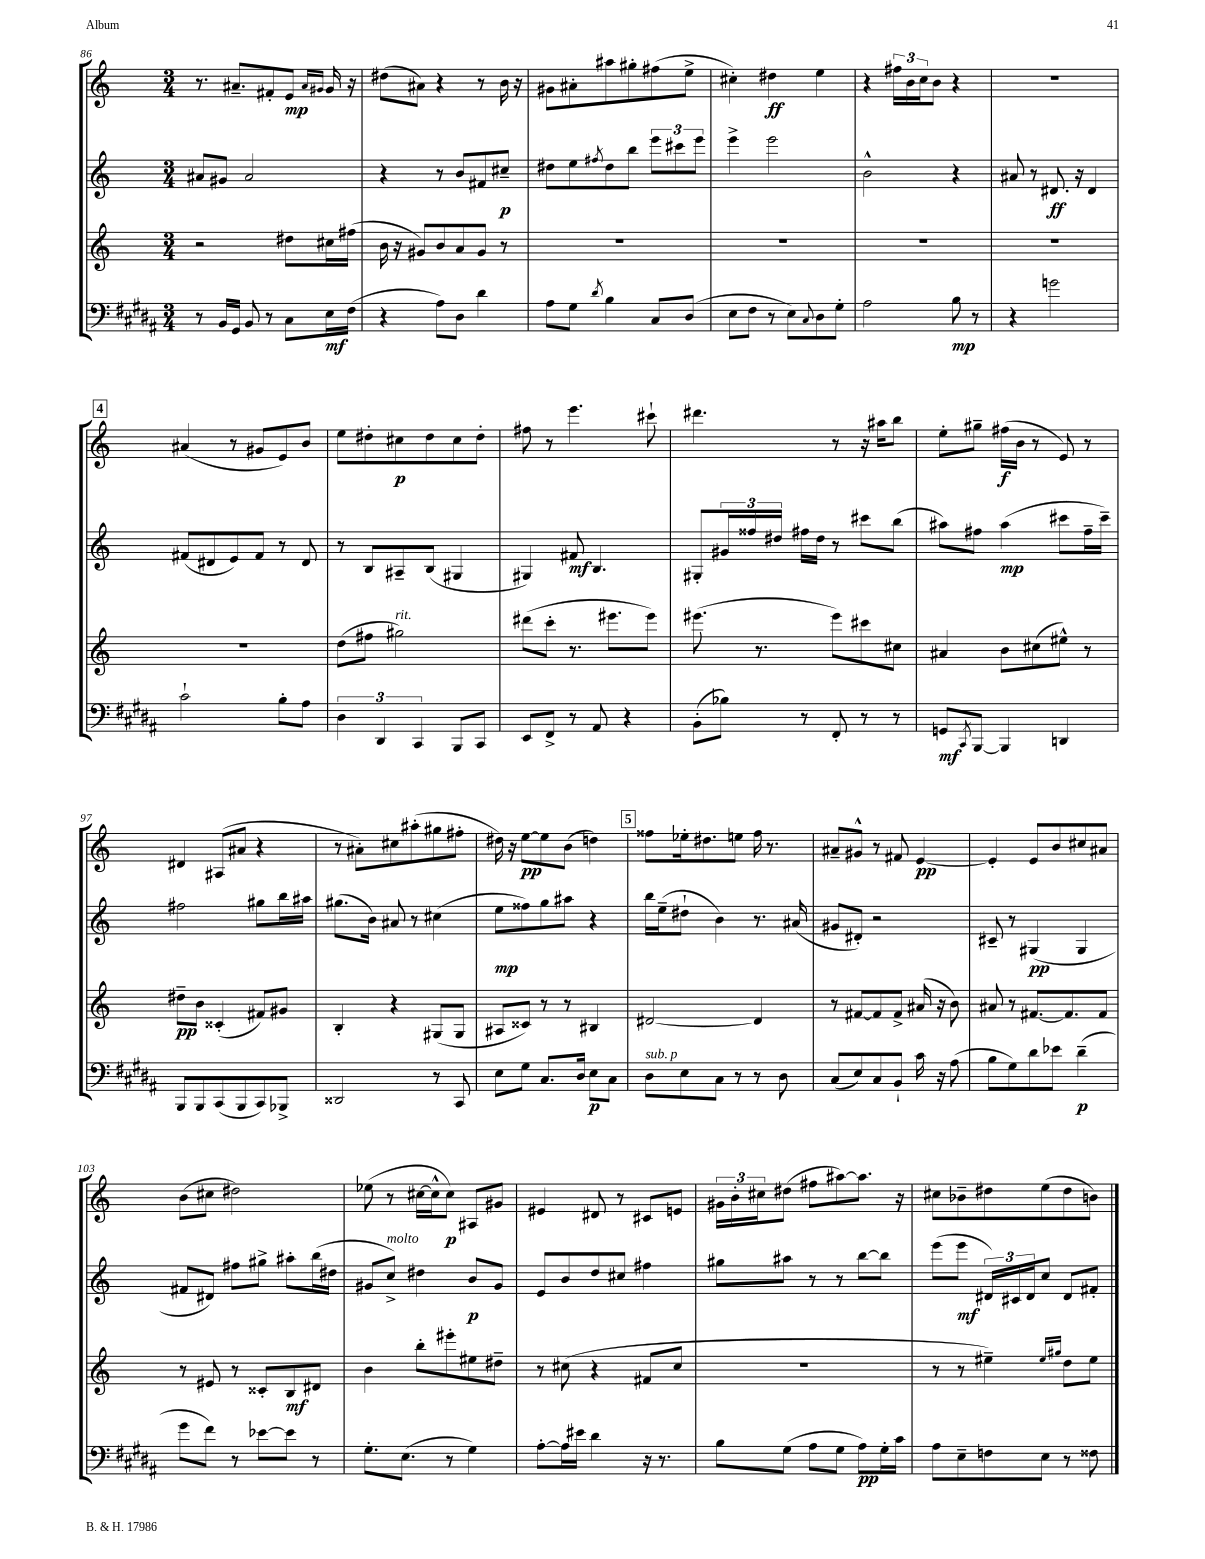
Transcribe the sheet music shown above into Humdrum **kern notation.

**kern	**dynam	**kern	**dynam	**kern	**dynam	**kern	**dynam
*part4	*part4	*part3	*part3	*part2	*part2	*part1	*part1
*staff4	*staff4	*staff3	*staff3	*staff2	*staff2	*staff1	*staff1
*clefF4	*	*clefG2	*	*clefG2	*	*clefG2	*
*k[f#c#g#d#a#]	*	*k[]	*	*k[]	*	*k[]	*
*M3/4	*	*M3/4	*	*M3/4	*	*M3/4	*
=86	=86	=86	=86	=86	=86	=86	=86
8r	.	2r	.	8a#X/L	.	8.r	.
16BB/LL	.	.	.	8g#X/J	.	.	.
16GG#/JJ	.	.	.	.	.	8.a#X~/L	.
8BB/	.	.	.	2a#/	.	.	.
8r	.	.	.	.	.	8f#X'/	.
8C#\L	.	8dd#X\L	.	.	.	8e/J	mp
.	.	.	.	.	.	16qqa#/LL	.
.	.	.	.	.	.	16qqg#X/JJ	.
16E\L	mf	16cc#X\L	.	.	.	16g#/	.
(16F#\JJ	.	(16ff#X\JJ	.	.	.	16r	.
=87	=87	=87	=87	=87	=87	=87	=87
4r	.	16b\	.	4r	.	(8dd#X\L	.
.	.	16r	.	.	.	.	.
.	.	8g#X/L)	.	.	.	8a#X\J)	.
8A#\L)	.	8b/	.	8r	.	4r	.
8D#\J	.	8a/	.	8b/L	.	.	.
4d#\	.	8g#/J	.	8f#X/	.	8r	.
.	.	8r	.	8cc#X~/J	p	16b\	.
.	.	.	.	.	.	16r	.
=88	=88	=88	=88	=88	=88	=88	=88
8A#\L	.	2.r	.	8dd#X\L	.	8g#X\L	.
8G#\J	.	.	.	8ee\	.	8a#X'\	.
8qd#/	.	.	.	8qff#X/	.	.	.
4B\	.	.	.	8dd#\	.	8aa#X\	.
.	.	.	.	8bb\J	.	8gg#X'\	.
8C#/L	.	.	.	12eee\L	.	(8ff#X\	.
.	.	.	.	12ccc#X\	.	.	.
(8D#/J	.	.	.	.	.	8ee^\J	.
.	.	.	.	12eee\J	.	.	.
=89	=89	=89	=89	=89	=89	=89	=89
8E\L	.	2.r	.	4eee^\	.	4cc#X'\)	.
8F#\J	.	.	.	.	.	.	.
8r	.	.	.	2eee\	.	4dd#X\	ff
8E\L)	.	.	.	.	.	.	.
8qqC#/	.	.	.	.	.	.	.
8D#\	.	.	.	.	.	4ee\	.
8G#'\J	.	.	.	.	.	.	.
=90	=90	=90	=90	=90	=90	=90	=90
2A#\	.	2.r	.	2b^^\	.	4r	.
.	.	.	.	.	.	24ff#X\LL	.
.	.	.	.	.	.	24b\	.
.	.	.	.	.	.	24cc\J	.
.	.	.	.	.	.	8b\J	.
8B\	mp	.	.	4r	.	4r	.
8r	.	.	.	.	.	.	.
=91	=91	=91	=91	=91	=91	=91	=91
4r	.	2.r	.	8a#X/	.	2.r	.
.	.	.	.	8r	.	.	.
2gn\	.	.	.	8.d#X/	ff	.	.
.	.	.	.	16r	.	.	.
.	.	.	.	4d#/	.	.	.
!!LO:LB:g=z
!!LO:REH:place=s1:t=4
=92	=92	=92	=92	=92	=92	=92	=92
2c#`\	.	2.r	.	(8f#X/L	.	(4a#X/	.
.	.	.	.	8d#X/	.	.	.
.	.	.	.	8e/)	.	8r	.
.	.	.	.	8f#/J	.	8g#X/L	.
8B'\L	.	.	.	8r	.	8e/)	.
8A#\J	.	.	.	8d#/	.	8b/J	.
=93	=93	=93	=93	=93	=93	=93	=93
6D#\	.	(8dd\L	.	8r	.	8ee\L	.
.	.	8ff#X\J	.	8B/L	.	8dd#X'\	.
6DD#/	.	.	.	.	.	.	.
!	!	!LO:TX:a:i:t=rit.	!	!	!	!	!
.	.	2gg#X\)	.	8A#X~/	.	8cc#X\	p
6CC#/	.	.	.	.	.	.	.
.	.	.	.	(8B/J	.	8dd#\	.
8BBB/L	.	.	.	4G#X/	.	8cc#\	.
8CC#/J	.	.	.	.	.	8dd#'\J	.
=94	=94	=94	=94	=94	=94	=94	=94
8EE/L	.	(8ddd#X\L	.	4G#X/)	.	8ff#X\	.
8FF#^/J	.	8ccc'\J	.	.	.	8r	.
8r	.	8.r	.	8f#X/	mf	4.eee\	.
8AA#/	.	.	.	4.B/	.	.	.
.	.	8.eee#X\L	.	.	.	.	.
4r	.	.	.	.	.	.	.
.	.	8eee#\J)	.	.	.	8ccc#X`\	.
=95	=95	=95	=95	=95	=95	=95	=95
(8BB'\L	.	(8.eee#X\	.	8G#X'/L	.	4.ddd#X\	.
8B-X\J)	.	.	.	24g#X/L	.	.	.
.	.	.	.	24ff##X/	.	.	.
.	.	8.r	.	.	.	.	.
.	.	.	.	24dd#X/JJ	.	.	.
8r	.	.	.	16ff#X\LL	.	.	.
.	.	.	.	16dd#\JJ	.	.	.
8FF#'/	.	8eee#\L)	.	8r	.	8r	.
8r	.	8ccc#X\	.	8ccc#X\L	.	16r	.
.	.	.	.	.	.	16aa#X\KL	.
8r	.	8cc#X\J	.	(8bb\J	.	8bb\J	.
=96	=96	=96	=96	=96	=96	=96	=96
8GGn/L	mf	4a#X/	.	8aa#X\L)	.	8ee'\L	.
8qCC#/	.	.	.	.	.	.	.
[8BBB/J	.	.	.	8ff#X\J	.	8gg#X~\J	.
4BBB/]	.	8b\L	.	(4aa#\	mp	(16ff#X\LL	f
.	.	.	.	.	.	16b\JJ	.
.	.	(8cc#X\	.	.	.	8r	.
4DDn/	.	8ee#X^^\J)	.	8ccc#X\L	.	8e/)	.
.	.	8r	.	16ff#~\L	.	8r	.
.	.	.	.	16ccc#~\JJ)	.	.	.
!!LO:LB:g=z
=97	=97	=97	=97	=97	=97	=97	=97
8BBB/L	.	8dd#X~\L	pp	2ff#X\	.	4d#X/	.
8BBB/	.	8b\J	.	.	.	.	.
(8CC#/	.	(4c##X'/	.	.	.	(8A#X/L	.
8BBB/	.	.	.	.	.	8a#X/J	.
8CC#/)	.	8f#X/L)	.	8gg#X\L	.	4r	.
8BBB-X^/J	.	8g#X/J	.	16bb\L	.	.	.
.	.	.	.	16aa#X\JJ	.	.	.
=98	=98	=98	=98	=98	=98	=98	=98
2DD##X/	.	4B'/	.	(8.gg#X\L	.	8r	.
.	.	.	.	.	.	8a#X'\L)	.
.	.	.	.	16b\Jk)	.	.	.
.	.	4r	.	8a#X/	.	8cc#X\	.
.	.	.	.	8r	.	(8aa#X'\	.
8r	.	(8G#X/L	.	(4cc#X\	.	8gg#X\	.
8CC#/	.	8G#/J	.	.	.	8ff#X'\J	.
=99	=99	=99	=99	=99	=99	=99	=99
8E\L	.	8A#X/L	.	8ee\L	mp	16dd#X\)	.
.	.	.	.	.	.	16r	.
8G#\J	.	8c##X/J)	.	8ff##X\)	.	[8ee\L	pp
8.C#/L	.	8r	.	8gg\	.	8ee\]	.
.	.	8r	.	8aa#X\J	.	(8b\J	.
16D#/Jk	.	.	.	.	.	.	.
8E\L	p	4B#X/	.	4r	.	4ddn\)	.
8C#\J	.	.	.	.	.	.	.
!!LO:REH:place=s1:t=5
=100	=100	=100	=100	=100	=100	=100	=100
!LO:TX:a:i:t=sub. p	!	!	!	!	!	!	!
8D#\L	.	[2d#X/	.	16bb\LL	.	8ff##X\L	.
.	.	.	.	(16ee~\J	.	.	.
8E\	.	.	.	8dd#X`\J	.	16ee-X'\k	.
.	.	.	.	.	.	8.dd#X\	.
8C#\J	.	.	.	4b\)	.	.	.
8r	.	.	.	.	.	8een\J	.
8r	.	4d#/]	.	8.r	.	16ff##\	.
.	.	.	.	.	.	8.r	.
8D#\	.	.	.	.	.	.	.
.	.	.	.	(16a#X/	.	.	.
=101	=101	=101	=101	=101	=101	=101	=101
(8C#/L	.	8r	.	8g#X/L	.	8a#X~/L	.
8E/)	.	[8f#X/L	.	8d#X'/J)	.	8g#X^^/J	.
8C#/	.	8f#/]	.	2r	.	8r	.
8BB`/J	.	8f#^/J	.	.	.	8f#X/	.
16c#\	.	(16a#X/	.	.	.	[4e/	pp
16r	.	16r	.	.	.	.	.
(8A#\	.	8b\)	.	.	.	.	.
=102	=102	=102	=102	=102	=102	=102	=102
8B\L	.	8a#X/	.	8c#X~/	.	4e'/]	.
8G#\)	.	8r	.	8r	.	.	.
8d#\	.	[8.f#X/L	.	(4G#X/	pp	8e/L	.
8e-X\J	.	.	.	.	.	8b/	.
.	.	8.f#/]	.	.	.	.	.
(4d#~\	p	.	.	4G#/	.	8cc#X/	.
.	.	8f#/J	.	.	.	8a#X/J	.
!!LO:LB:g=z
=103	=103	=103	=103	=103	=103	=103	=103
8g#\L	.	8r	.	8f#X/L	.	(8b\L	.
8f#\J)	.	8e#X/	.	8d#X/J)	.	8cc#X\J	.
8r	.	8r	.	8ff#X\L	.	2dd#X\)	.
[8e-X\L	.	8c##X'/L	.	8gg#X^\J	.	.	.
8e-\J]	.	8B/	mf	8aa#X'\L	.	.	.
8r	.	8d#X/J	.	(16bb\L	.	.	.
.	.	.	.	16dd#X\JJ	.	.	.
=104	=104	=104	=104	=104	=104	=104	=104
8.G#'\L	.	4b\	.	8g#X/L	.	(8ee-X\	.
!	!	!	!	!LO:TX:a:i:t=molto	!	!	!
.	.	.	.	8cc^/J)	.	8r	.
(8.E\J	.	.	.	.	.	.	.
.	.	8bb'\L	.	4dd#X\	.	[16cc#X\LL	.
.	.	.	.	.	.	16cc#^^\J]	.
8r	.	8eee#X'\	.	.	.	8cc#\J)	p
4G#\)	.	8ee#X\	.	8b/L	p	8A#X/L	.
.	.	8dd#X~\J	.	8g#/J	.	8g#X/J	.
=105	=105	=105	=105	=105	=105	=105	=105
[8A#'\L	.	8r	.	8e/L	.	4e#X/	.
16A#\L]	.	(8cc#X\	.	8b/	.	.	.
16e#X\JJ	.	.	.	.	.	.	.
4d#\	.	4r	.	8dd/	.	8d#X/	.
.	.	.	.	8cc#X/J	.	8r	.
16r	.	8f#X/L	.	4ff#X\	.	8c#X/L	.
8.r	.	.	.	.	.	.	.
.	.	8cc#/J	.	.	.	8en/J	.
=106	=106	=106	=106	=106	=106	=106	=106
8B\L	.	2.r	.	8gg#X\L	.	24g#X\LL	.
.	.	.	.	.	.	24b'\	.
.	.	.	.	.	.	24cc#X\J	.
(8G#\J	.	.	.	8aa#X\J	.	(8dd#X\J	.
8A#\L	.	.	.	8r	.	8ff#X\L	.
8G#\J	.	.	.	8r	.	[8aa#X\)	.
8A#\L)	pp	.	.	[8bb\L	.	8.aa#\J]	.
16G#'\L	.	.	.	8bb\J]	.	.	.
16c#\JJ	.	.	.	.	.	16r	.
=107	=107	=107	=107	=107	=107	=107	=107
8A#\L	.	8r	.	(8eee\L	.	8cc#X\L	.
8E~\	.	8r	.	8eee\J	mf	8b-X~\	.
8Fn\	.	4ee#X~\)	.	24d#X/LL)	.	8dd#X\	.
.	.	.	.	24c#X/	.	.	.
.	.	.	.	24d#/J	.	.	.
8E\J	.	.	.	8cc/J	.	(8ee\	.
.	.	16qqee#/LL	.	.	.	.	.
.	.	16qqgg#X/JJ	.	.	.	.	.
8r	.	8dd\L	.	8d#/L	.	8dd#\	.
8F##X\	.	8ee#\J	.	8f#X'/J	.	8bn\J)	.
==	==	==	==	==	==	==	==
*-	*-	*-	*-	*-	*-	*-	*-
